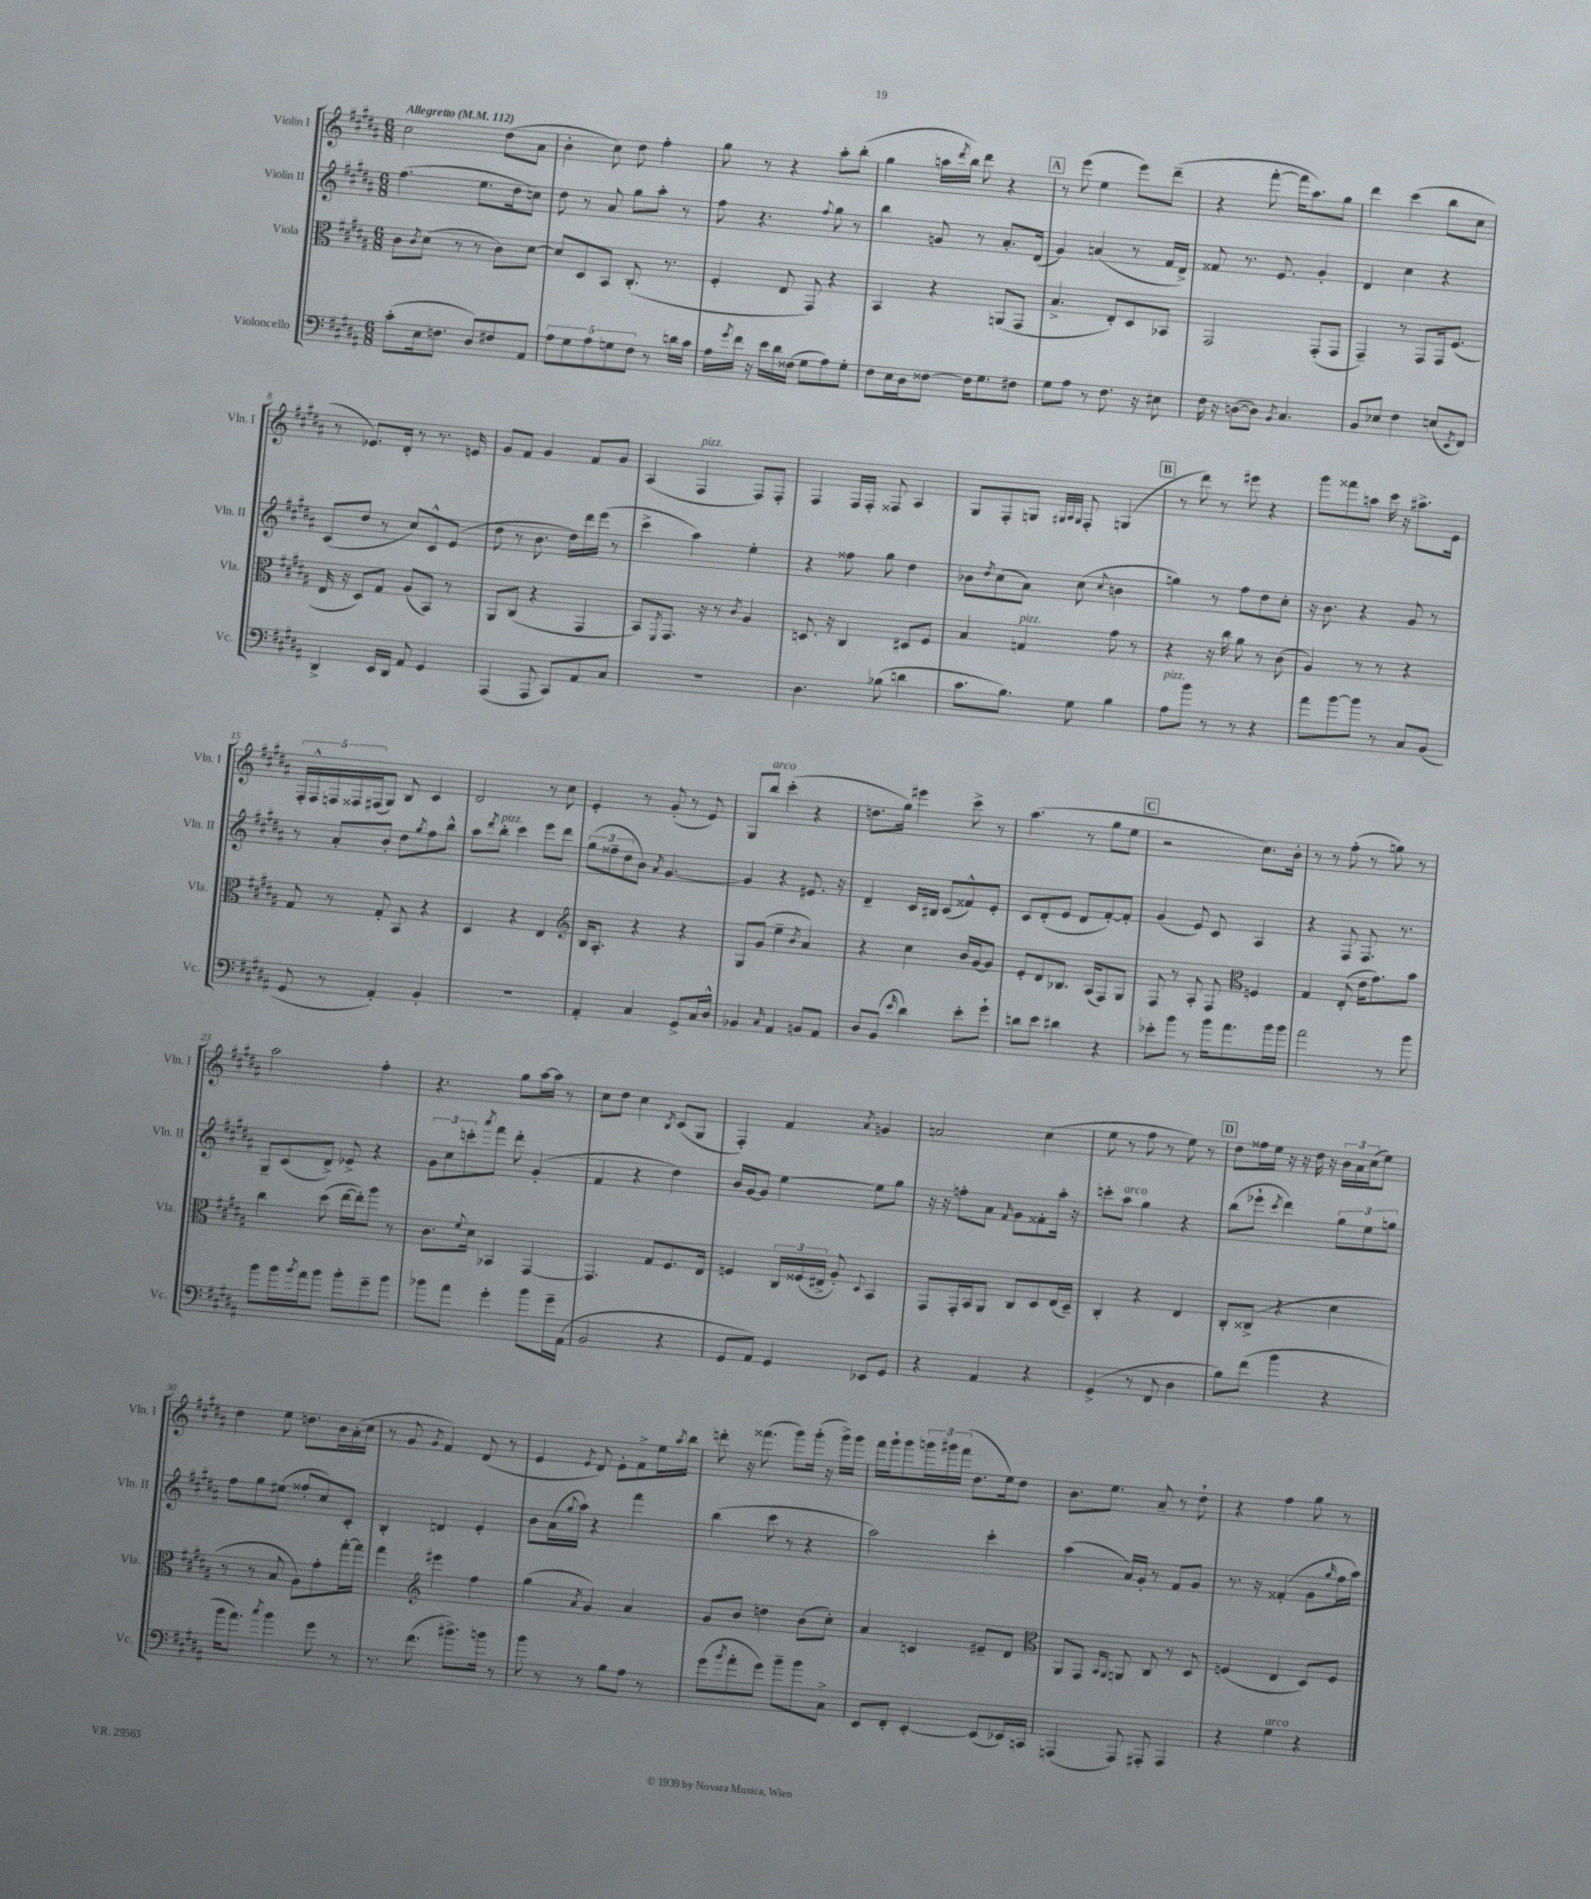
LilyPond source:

<<
\new StaffGroup <<
\new Staff = "s0" \with { instrumentName = "Violin I" shortInstrumentName = "Vln. I" } {
    \clef treble \key b \major \numericTimeSignature \time 6/8 \tempo "Allegretto" 4 = 112
    cis''2 dis''8( ais'8 |
    b'4-. cis''8) dis''8 fis''4-. |
    gis''8 r8 r4 ais''8-. b''8-.( |
    gis''4 a''16 \acciaccatura { dis'''8 } b''16) dis'''8 r4 |
    \mark \markup { \box "A" } r8 e'''8( e''4 e'''8) dis'''8--( |
    r4 fis'''8~-. fis'''16 ais''8.) gis''8 |
    dis'''4 cis'''4( b''8 cis''8 |
    r8 ees'8.) dis'16-. r8 r8. e'16 |
    gis'8 fis'8 gis'4 fis'8 gis'8 |
    ais4( fis4^\markup { \italic "pizz." } fis8) fis8-. |
    fis4 fis16 fis16-. fisis8 ais4 |
    gis8 fis8-. g8 \grace { gis32 ais32 gis32 } fis8-. g4( |
    \mark \markup { \box "B" } r8 dis'''8) r8 eis'''8 r4 |
    gis'''8 fisis'''8 a''8 cis'''16 r16 ais''8.-> e'16 |
    \tuplet 5/4 { fis16-. fis16-^ f16 fisis16 fis16( } gis8) b8 cis'4 |
    dis'2 r8 cis''8 |
    e'4-. r8 gis'8-.( r8 e'8) |
    gis8 b''8^\markup { \italic "arco" } cis'''4-.( r4 |
    d''8. gis''16) eis'''4 cis'''8-> r8 |
    ais''4.( r8 gis''8 e''8 |
    \mark \markup { \box "C" } r2 cis''8.) b'16-. |
    r8 r8 fis''8-.( r8 g''8) r8 |
    ais''2 fis''4-. |
    r4. gis''8 ais''16~ ais''16 r8 |
    cis''8 dis''8 cis''4 \acciaccatura { b8 } cis'8( gis8 |
    fis4-.) fis'4 \acciaccatura { ais'8 } g'4 |
    a'2 cis''4( |
    e''8 r8 fis''8 r8 e''8) r8 |
    \mark \markup { \box "D" } dis''8 fisis''16 e''16 r16 r16 dis''16 r16 \tuplet 3/2 { b'16 ais'16 cis''16( } e''8) |
    dis''4 e''8 d''8. b'16 ais'16-.( cis''16 |
    r8 gis'8 \acciaccatura { gis'8 } fis'4) dis'8( r8 |
    e'4 \acciaccatura { e'8 } dis'8) e'8-. fis'8-> e''16 \acciaccatura { ais''8 } b''16 |
    d'''8-. r16 fisis'''8.( gis'''8) gis'''16-.( r16 gis'''16->) gis'''16 |
    fis'''16 gis'''16-! gis'''8 \tuplet 3/2 { g'''16 gis'''16 fis'''16( } dis''8. e''16) dis''8 |
    b'8. e''8. ais'8-- r8 dis''8-! |
    r4 fis''4 gis''8 r8 \bar "|." |
}
\new Staff = "s1" \with { instrumentName = "Violin II" shortInstrumentName = "Vln. II" } {
    \clef treble \key b \major \numericTimeSignature \time 6/8
    fis''4.( e''8. dis''16 c''8) |
    dis''8 r8 ais'8 gis''8 ais''8-. r8 |
    fis''8 r4. \appoggiatura { fis''8 } gis''8 r8 |
    b''4 g'8 r8 ais'8.-. dis'16( |
    \mark \markup { \box "A" } gis'4) a'4( r8 fis'16 dis'16->) |
    fisis'8 r8. e'8. gis'4-. |
    dis'4 cis''4 r4 |
    cis'8( dis''8 r8 cis''8) cis'8-^ e'8( |
    dis''8 r8 b'8. dis''16) dis'''16 e'''16( r8 |
    cis'''4-> ais''4) e''4-. |
    r4 fisis''8 gis''8 dis''4 |
    bes'8 \acciaccatura { dis''8 } cis''8( ais'8) cis''8( \appoggiatura { cis''8 } b'4 |
    \mark \markup { \box "B" } g''4) r8 fis''8 dis''8 cis''8-. |
    r16 b'8. r4 gis'8 r8 |
    r8 ais'8-. b'8-. dis''8 \acciaccatura { gis''8 } fis''8 b''8-^ |
    ais''8 \acciaccatura { dis'''8 } b''8-.^\markup { \italic "pizz." } cis'''4 e'''8 dis'''8 |
    \tuplet 3/2 { gis''8( fisis''8-- dis''8 } b'8) \acciaccatura { ais'8 } gis'4.~ |
    gis'4 r4 eis'8. r16 |
    dis'4-- cis'16 bis16 cis'8( fisis'8-^) e'8-. |
    cis'8 dis'8-.( e'8 dis'8 fis'8~-.) fis'8-. |
    \mark \markup { \box "C" } gis'4( e'8) cis'8 ais4 |
    r4 fis8 fis8. r8. |
    gis8-- cis'8( dis'8->) ees'8-> r4 |
    \tuplet 3/2 { gis'8 cis''8 c'''8-. } \acciaccatura { ais'''8 } fis'''8 dis'''8-. gis'4-.( |
    fis'4 r4 dis''4) |
    b'16 gis'16~ gis'8 e''4~ e''8 gis''8 |
    r16 r16 f''8-. ais'8 \grace { fis'16 } gis'8 fisis'8-. ais''16-. r16 |
    c'''8-. ais''8^\markup { \italic "arco" } gis''4 r4 |
    \mark \markup { \box "D" } b''8( ees'''8-! \acciaccatura { cis'''8 } dis'''4) \tuplet 3/2 { gis''8 e''8 g''8 } |
    fis''8 gis''8 eis''8( fisis''8-. cis''8) cis'8-. |
    b4-. d'4 e'4-. |
    b'8 ais'16( \appoggiatura { gis''8 } ais''16) r4 fis'''4 |
    b''4( cis'''8 r8 r4 |
    ais''2) cis'''4-. |
    ais''4( ais'16) gis'16-. r8 fis'8 gis'8 |
    r8. r16 fisis'4-.( gis'8 \grace { gis''16 } fis''16 ais''16) \bar "|." |
}
\new Staff = "s2" \with { instrumentName = "Viola" shortInstrumentName = "Vla." } {
    \clef alto \key b \major \numericTimeSignature \time 6/8
    cis'8 \acciaccatura { cis'8 } dis'8( r8 r8 cis'8) dis'8~ |
    dis'8 dis8 b,8 cis8.-.( r8. |
    fis4-. e8 gis,8) r4 |
    b,4 r4 a,8( gis,8 |
    \mark \markup { \box "A" } b4.-> e8-.) dis8 bes,8 |
    gis,2 gis,8-.( gis,8 |
    gis,4--) r8 gis,8 gis,16 fis8.( |
    e16 r16 dis8) gis8 ais8( b,8) r8 |
    ais,8 cis8( r4 gis,4 |
    b,8) \acciaccatura { fis,8 } gis,8. r16 r8 \acciaccatura { cis'8 } ais4 |
    d8. r16 cis4 dis8 fis8 |
    b4 g4^\markup { \italic "pizz." } gis'8 r8 |
    \mark \markup { \box "B" } r4 r16 cis''16 ais'8 r8 cis'8( |
    ais4) r8 r8 r4 |
    gis8 r8 gis8-. b,8 r4 |
    dis4 r4 e4 |
    \clef treble b16 ais8.-. r4 r4 |
    gis8 gis'8( e''4-- \acciaccatura { b'8 } ais'4) |
    r4 cis''4 b'16 gis'16~ gis'8 |
    e'8-. dis'8 bes8. ais16( fis8) gis8 |
    \mark \markup { \box "C" } fis8 r8 ais8-. fis8 \clef alto f4 |
    gis4 e8-.( e'16 gis'8.) b'8 |
    cis''4 dis''8( e''16~ e''16-.) ais''8 r8 |
    cis'8. \appoggiatura { fis'8 } dis'16 bes,4 gis,4~ |
    gis,4. gis8 fis8. e16 |
    f4 \tuplet 3/2 { cis16 fisis16( eis16-> } ais8-.) \appoggiatura { dis8 } b,4 |
    gis,8 gis,16-. b,16 ais,8 cis8 dis8 e16( dis16--) |
    cis4-. r4 e4 |
    \mark \markup { \box "D" } cis8-. cisis8->( r4 dis'4 |
    r8 r8 b8 ais8) gis'8-. gis''16~-. gis''16 |
    gis''4 \clef treble eis'''4 fis''4 |
    gis''4( \acciaccatura { ais'8 } gis'4) ais'4 |
    gis'8 b'8 d''4 b'8( cis''8-.) |
    ais'4 c'4 eis'8-- dis'8 |
    \clef alto ais,8 gis,8 \grace { b,16 ais,16 } a,8 cis8 r8 dis8 |
    f4( e4 dis8) f8 \bar "|." |
}
\new Staff = "s3" \with { instrumentName = "Violoncello" shortInstrumentName = "Vc." } {
    \clef bass \key b \major \numericTimeSignature \time 6/8
    cis'8-.( e16 f8. dis8) fis8 ais,8 |
    \tuplet 5/4 { ais8 gis8 ais8 g8 fis8 } r8 d'16 cis'16 |
    ais16 \acciaccatura { gis'8 } fis'16 r16 e'16 dis'16 fisis16( gis8 ais8) gis8-. |
    fis8 e16 dis16 fisis8~ fisis16 gis8. fis8 |
    \mark \markup { \box "A" } gis8 ais8 r8 fis8. r16 eis8 |
    fis16 r16 d8~( d8) \acciaccatura { b,8 } cis4. |
    b,8 ees8 fis4 e8( \acciaccatura { e,8 } fis,8) |
    dis,4-> e,16 dis,16 ais,8 gis,4 |
    ais,,4( ais,,8 cis,8) ais,8 cis8 |
    R2. |
    dis4. bes8( d'4 |
    cis'8. b8.) gis8 b4 |
    \mark \markup { \box "B" } ais8^\markup { \italic "pizz." } b'8 r8 r8 r4 |
    ais'8 b'8~ b'8 r8 cis8 b,8( |
    gis,8 r8 ais,4-.) b,4-. |
    R2. |
    ais,4-. cis4 gis,8-> cis16 dis16-^ |
    bes,4 \grace { cis16 } ais,4 b,8 ais,8 |
    dis8 b,8( \grace { e'16 } dis'4) e'8-. gis'8-! |
    d'8 e'8 dis'4 r4 |
    \mark \markup { \box "C" } ees'8-. b'8 r8 b'16 ais'8. b'16 b'16 |
    ais'2 r8 b'8 |
    b'8 b'16 \acciaccatura { b'8 } ais'16 b'8 b'8-. gis'8-- b'8 |
    bes'8 ais'8 gis'4-. bes'8 gis'16-- ais,16( |
    b,2 r4 |
    gis,8 ais,8) gis,4 ees,8 gis,8 |
    r4 ais,4 r4 |
    gis,4->( r8 fis,8 dis4 |
    \mark \markup { \box "D" } b8) fis'8( b'4 r4 |
    b'16 ais'8.) \acciaccatura { cis''8 } b'4 gis'8 r8 |
    r8. fis'8.( bis'8.->) b'16 r8 |
    b'8 r8 r8 b8 ais8 r8 |
    gis'8( \acciaccatura { b'8 } ais'8-. gis'8) b'8-- b'8 cis8-> |
    e,8 fis,8-. e,4~-. e,8( ees,16) c,16 |
    a,,4( a,,8) ais,,8-. ais,,4 |
    r4 gis4^\markup { \italic "arco" } r4 \bar "|." |
}
>>
>>
